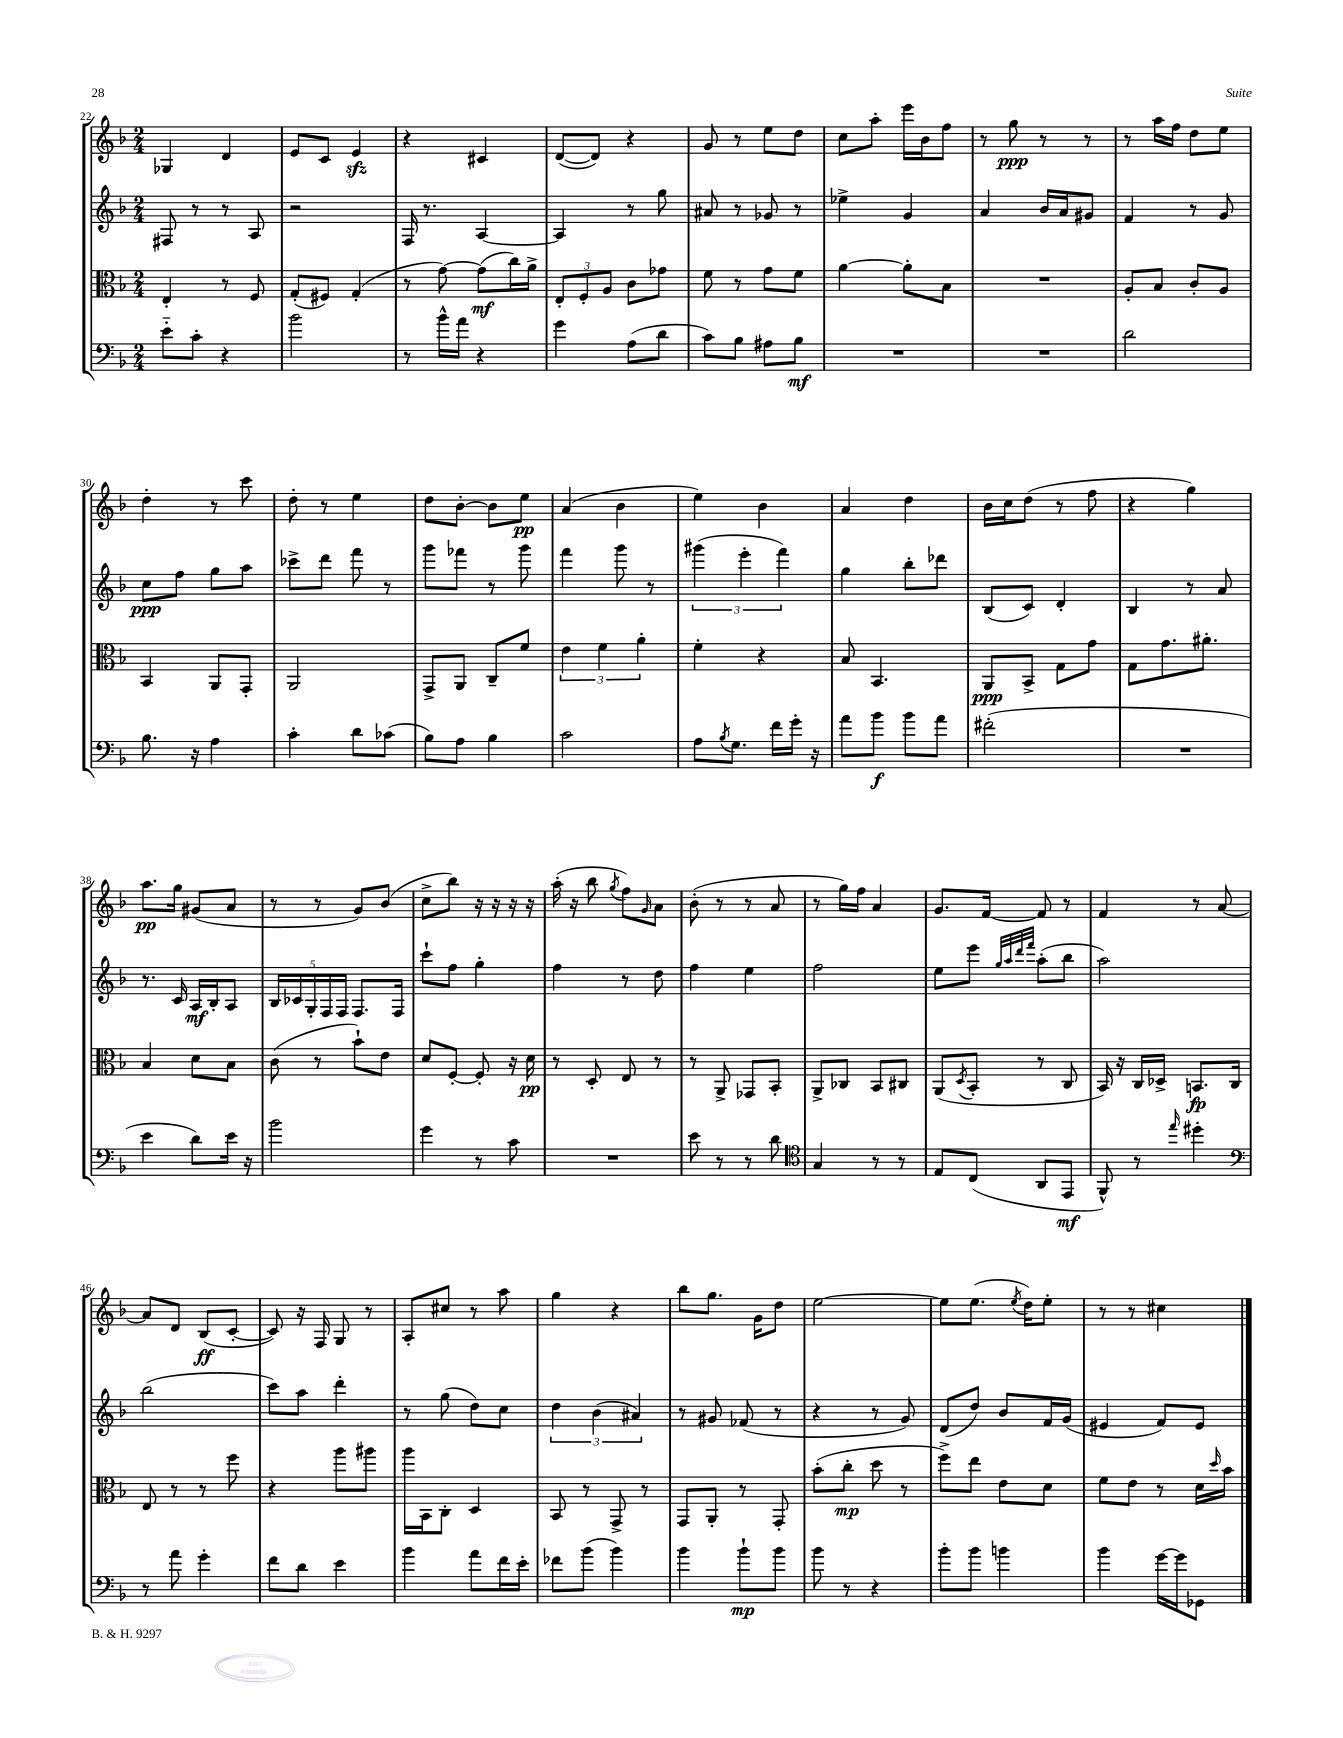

**kern	**dynam	**kern	**dynam	**kern	**dynam	**kern	**dynam
*part4	*part4	*part3	*part3	*part2	*part2	*part1	*part1
*staff4	*staff4	*staff3	*staff3	*staff2	*staff2	*staff1	*staff1
*clefF4	*	*clefC3	*	*clefG2	*	*clefG2	*
*k[b-]	*	*k[b-]	*	*k[b-]	*	*k[b-]	*
*M2/4	*	*M2/4	*	*M2/4	*	*M2/4	*
=22	=22	=22	=22	=22	=22	=22	=22
8e\L	.	4E'/	.	8F#X/	.	4G-X/	.
8c'\J	.	.	.	8r	.	.	.
4r	.	8r	.	8r	.	4d/	.
.	.	8F/	.	8A/	.	.	.
=23	=23	=23	=23	=23	=23	=23	=23
2b-\	.	(8G'/L	.	2r	.	8e/L	.
.	.	8F#X/J)	.	.	.	8c/J	.
.	.	(4G'/	.	.	.	4ezz/	.
=24	=24	=24	=24	=24	=24	=24	=24
8r	.	8r	.	16F/	.	4r	.
.	.	.	.	8.r	.	.	.
16b-^^\LL	.	[8g\)	.	.	.	.	.
16a\JJ	.	.	.	.	.	.	.
4r	.	(8g\L]	mf	[4A/	.	4c#X/	.
.	.	16cc\L)	.	.	.	.	.
.	.	16a^\JJ	.	.	.	.	.
=25	=25	=25	=25	=25	=25	=25	=25
4g\	.	12E'/L	.	4A/]	.	([8d/L	.
.	.	12F'/	.	.	.	.	.
.	.	.	.	.	.	8d/J])	.
.	.	12A/J	.	.	.	.	.
(8A\L	.	8c\L	.	8r	.	4r	.
8d\J	.	8g-X\J	.	8gg\	.	.	.
=26	=26	=26	=26	=26	=26	=26	=26
8c\L)	.	8f\	.	8a#X/	.	8g/	.
8B-\J	.	8r	.	8r	.	8r	.
8A#X\L	.	8g\L	.	8g-X/	.	8ee\L	.
8B-\J	mf	8f\J	.	8r	.	8dd\J	.
=27	=27	=27	=27	=27	=27	=27	=27
2r	.	[4a\	.	4ee-X^\	.	8cc\L	.
.	.	.	.	.	.	8aa'\J	.
.	.	8a'\L]	.	4g/	.	16eee\LL	.
.	.	.	.	.	.	16b-\J	.
.	.	8B-\J	.	.	.	8ff\J	.
=28	=28	=28	=28	=28	=28	=28	=28
2r	.	2r	.	4a/	.	8r	.
.	.	.	.	.	.	8gg\	ppp
.	.	.	.	16b-/LL	.	8r	.
.	.	.	.	16a/J	.	.	.
.	.	.	.	8g#X/J	.	8r	.
=29	=29	=29	=29	=29	=29	=29	=29
2d\	.	8A'/L	.	4f/	.	8r	.
.	.	8B-/J	.	.	.	16aa\LL	.
.	.	.	.	.	.	16ff\JJ	.
.	.	8c'/L	.	8r	.	8dd\L	.
.	.	8A/J	.	8g/	.	8ee\J	.
!!LO:LB:g=z
=30	=30	=30	=30	=30	=30	=30	=30
8.B-\	.	4BB-/	.	8cc\L	ppp	4dd'\	.
.	.	.	.	8ff\J	.	.	.
16r	.	.	.	.	.	.	.
4A\	.	8AA/L	.	8gg\L	.	8r	.
.	.	8GG'/J	.	8aa\J	.	8ccc\	.
=31	=31	=31	=31	=31	=31	=31	=31
4c'\	.	2AA/	.	8ccc-X^\L	.	8dd'\	.
.	.	.	.	8ddd\J	.	8r	.
8d\L	.	.	.	8fff\	.	4ee\	.
(8c-X\J	.	.	.	8r	.	.	.
=32	=32	=32	=32	=32	=32	=32	=32
8B-\L)	.	8GG^/L	.	8ggg\L	.	8dd\L	.
8A\J	.	8AA/J	.	8fff-X\J	.	[8b-'\J	.
4B-\	.	8C~/L	.	8r	.	8b-\L]	.
.	.	8f/J	.	8ggg\	.	8ee\J	pp
=33	=33	=33	=33	=33	=33	=33	=33
2c\	.	6e\	.	4fff\	.	(4a/	.
.	.	6f\	.	.	.	.	.
.	.	.	.	8ggg\	.	4b-\	.
.	.	6a'\	.	.	.	.	.
.	.	.	.	8r	.	.	.
=34	=34	=34	=34	=34	=34	=34	=34
8A\L	.	4f'\	.	(6ggg#X\	.	4ee\)	.
8qB-/	.	.	.	.	.	.	.
8.G\J	.	.	.	.	.	.	.
.	.	.	.	6eee'\	.	.	.
.	.	4r	.	.	.	4b-\	.
16f\LL	.	.	.	.	.	.	.
.	.	.	.	6fff\)	.	.	.
16g'\JJ	.	.	.	.	.	.	.
16r	.	.	.	.	.	.	.
=35	=35	=35	=35	=35	=35	=35	=35
8a\L	.	8B-/	.	4gg\	.	4a/	.
8b-\J	f	4.BB-/	.	.	.	.	.
8b-\L	.	.	.	8bb-'\L	.	4dd\	.
8a\J	.	.	.	8ddd-X\J	.	.	.
=36	=36	=36	=36	=36	=36	=36	=36
(2f#X'\	.	8AA/L	ppp	(8B-/L	.	16b-\LL	.
.	.	.	.	.	.	16cc\J	.
.	.	8BB-^/J	.	8c/J)	.	(8dd\J	.
.	.	8G\L	.	4d'/	.	8r	.
.	.	8g\J	.	.	.	8ff\	.
=37	=37	=37	=37	=37	=37	=37	=37
2r	.	8G\L	.	4B-/	.	4r	.
.	.	8.g\	.	.	.	.	.
.	.	.	.	8r	.	4gg\)	.
.	.	8.a#X'\J	.	.	.	.	.
.	.	.	.	8a/	.	.	.
!!LO:LB:g=z
=38	=38	=38	=38	=38	=38	=38	=38
4e\	.	4B-/	.	8.r	.	8.aa\L	pp
.	.	.	.	16c/	.	16gg\Jk	.
8d\L)	.	8d\L	.	16A/LL	mf	(8g#X/L	.
.	.	.	.	16B-'/J	.	.	.
16e\Jk	.	8B-\J	.	8A/J	.	8a/J	.
16r	.	.	.	.	.	.	.
=39	=39	=39	=39	=39	=39	=39	=39
2b-\	.	(8c\	.	20B-/LL	.	8r	.
.	.	.	.	20c-X/	.	.	.
.	.	.	.	20G'/	.	.	.
.	.	8r	.	.	.	8r	.
.	.	.	.	20F/	.	.	.
.	.	.	.	20F/JJ	.	.	.
.	.	8b-`\L)	.	8.F/L	.	8g/L)	.
.	.	8e\J	.	.	.	(8b-/J	.
.	.	.	.	16F/Jk	.	.	.
=40	=40	=40	=40	=40	=40	=40	=40
4g\	.	8d/L	.	8ccc`\L	.	8cc^\L	.
.	.	[8F'/J	.	8ff\J	.	8bb-\J)	.
8r	.	8F'/]	.	4gg'\	.	16r	.
.	.	.	.	.	.	16r	.
8c\	.	16r	.	.	.	16r	.
.	.	16d\	pp	.	.	16r	.
=41	=41	=41	=41	=41	=41	=41	=41
2r	.	8r	.	4ff\	.	(16aa'\	.
.	.	.	.	.	.	16r	.
.	.	8D'/	.	.	.	8bb-\	.
.	.	.	.	.	.	8qgg/	.
.	.	8E/	.	8r	.	8ff\L)	.
.	.	.	.	.	.	16qqg/	.
.	.	8r	.	8dd\	.	8a\J	.
=42	=42	=42	=42	=42	=42	=42	=42
8e\	.	8r	.	4ff\	.	(8b-'\	.
8r	.	8AA^/	.	.	.	8r	.
8r	.	8GG-X/L	.	4ee\	.	8r	.
8d\	.	8BB-'/J	.	.	.	8a/	.
=43	=43	=43	=43	=43	=43	=43	=43
*clefC4	*	*	*	*	*	*	*
4G/	.	8AA^/L	.	2ff\	.	8r	.
.	.	8C-X/J	.	.	.	16gg\LL)	.
.	.	.	.	.	.	16ff\JJ	.
8r	.	8BB-/L	.	.	.	4a/	.
8r	.	8C#X/J	.	.	.	.	.
=44	=44	=44	=44	=44	=44	=44	=44
8E/L	.	(8AA/L	.	8ee\L	.	8.g/L	.
.	.	8qD/	.	.	.	.	.
(8C/J	.	8BB-'/J	.	8eee\J	.	.	.
.	.	.	.	.	.	[16f/Jk	.
.	.	.	.	32qqgg/LLL	.	.	.
.	.	.	.	32qqaa/	.	.	.
.	.	.	.	32qqddd/	.	.	.
.	.	.	.	32qqfff/JJJ	.	.	.
8AA/L	.	8r	.	(8aa'\L	.	8f/]	.
8EE/J	mf	8C/	.	8bb-\J	.	8r	.
=45	=45	=45	=45	=45	=45	=45	=45
8FF^^/)	.	16BB-/)	.	2aa\)	.	4f/	.
.	.	16r	.	.	.	.	.
8r	.	16C/LL	.	.	.	.	.
.	.	16D-X^/JJ	.	.	.	.	.
16qqee/	.	.	.	.	.	.	.
4dd#X'\	.	8.BBn/L	fp	.	.	8r	.
.	.	.	.	.	.	[8a/	.
.	.	16C/Jk	.	.	.	.	.
!!LO:LB:g=z
=46	=46	=46	=46	=46	=46	=46	=46
*clefF4	*	*	*	*	*	*	*
8r	.	8E/	.	(2bb-\	.	8a/L]	.
8a\	.	8r	.	.	.	8d/J	.
4g'\	.	8r	.	.	.	(8B-/L	ff
.	.	8ff\	.	.	.	[8c'/J	.
=47	=47	=47	=47	=47	=47	=47	=47
8f\L	.	4r	.	8ccc\L)	.	8c/])	.
8d\J	.	.	.	8aa\J	.	16r	.
.	.	.	.	.	.	16F/	.
4e\	.	8aa\L	.	4ddd'\	.	8G/	.
.	.	8aa#X\J	.	.	.	8r	.
=48	=48	=48	=48	=48	=48	=48	=48
4b-\	.	16aa\LL	.	8r	.	8A'/L	.
.	.	16BB-\J	.	.	.	.	.
.	.	8C'\J	.	(8gg\	.	8cc#X/J	.
8a\L	.	4D/	.	8dd\L)	.	8r	.
16f\L	.	.	.	8cc\J	.	8aa\	.
16e'\JJ	.	.	.	.	.	.	.
=49	=49	=49	=49	=49	=49	=49	=49
8f-X\L	.	8BB-/	.	6dd\	.	4gg\	.
(8b-\J	.	8r	.	.	.	.	.
.	.	.	.	(6b-\	.	.	.
4b-\)	.	8GG^/	.	.	.	4r	.
.	.	.	.	6a#X/)	.	.	.
.	.	8r	.	.	.	.	.
=50	=50	=50	=50	=50	=50	=50	=50
4b-\	.	8GG/L	.	8r	.	8bb-\L	.
.	.	8AA'/J	.	8g#X/	.	8.gg\J	.
8b-`\L	mp	8r	.	(8f-X/	.	.	.
.	.	.	.	.	.	16g\KL	.
8b-\J	.	8GG'/	.	8r	.	8dd\J	.
=51	=51	=51	=51	=51	=51	=51	=51
8b-\	.	(8b-'\L	.	4r	.	[2ee\	.
8r	.	8cc'\J	mp	.	.	.	.
4r	.	8dd\	.	8r	.	.	.
.	.	8r	.	8g/)	.	.	.
=52	=52	=52	=52	=52	=52	=52	=52
8b-'\L	.	8ff^\L)	.	(8d/L	.	8ee\L]	.
8b-\J	.	8ee\J	.	8dd/J)	.	(8.ee\J	.
4bn\	.	8e\L	.	8b-/L	.	.	.
.	.	.	.	.	.	8qee/	.
.	.	.	.	.	.	16dd\KL)	.
.	.	8d\J	.	16f/L	.	8ee'\J	.
.	.	.	.	(16g/JJ	.	.	.
=53	=53	=53	=53	=53	=53	=53	=53
4b-\	.	8f\L	.	4e#X/	.	8r	.
.	.	8e\J	.	.	.	8r	.
[16g\LL	.	8r	.	8f/L)	.	4cc#X\	.
16g\J]	.	.	.	.	.	.	.
8GG-X\J	.	16d\LL	.	8e#/J	.	.	.
.	.	16qqdd/	.	.	.	.	.
.	.	16b-\JJ	.	.	.	.	.
==	==	==	==	==	==	==	==
*-	*-	*-	*-	*-	*-	*-	*-
